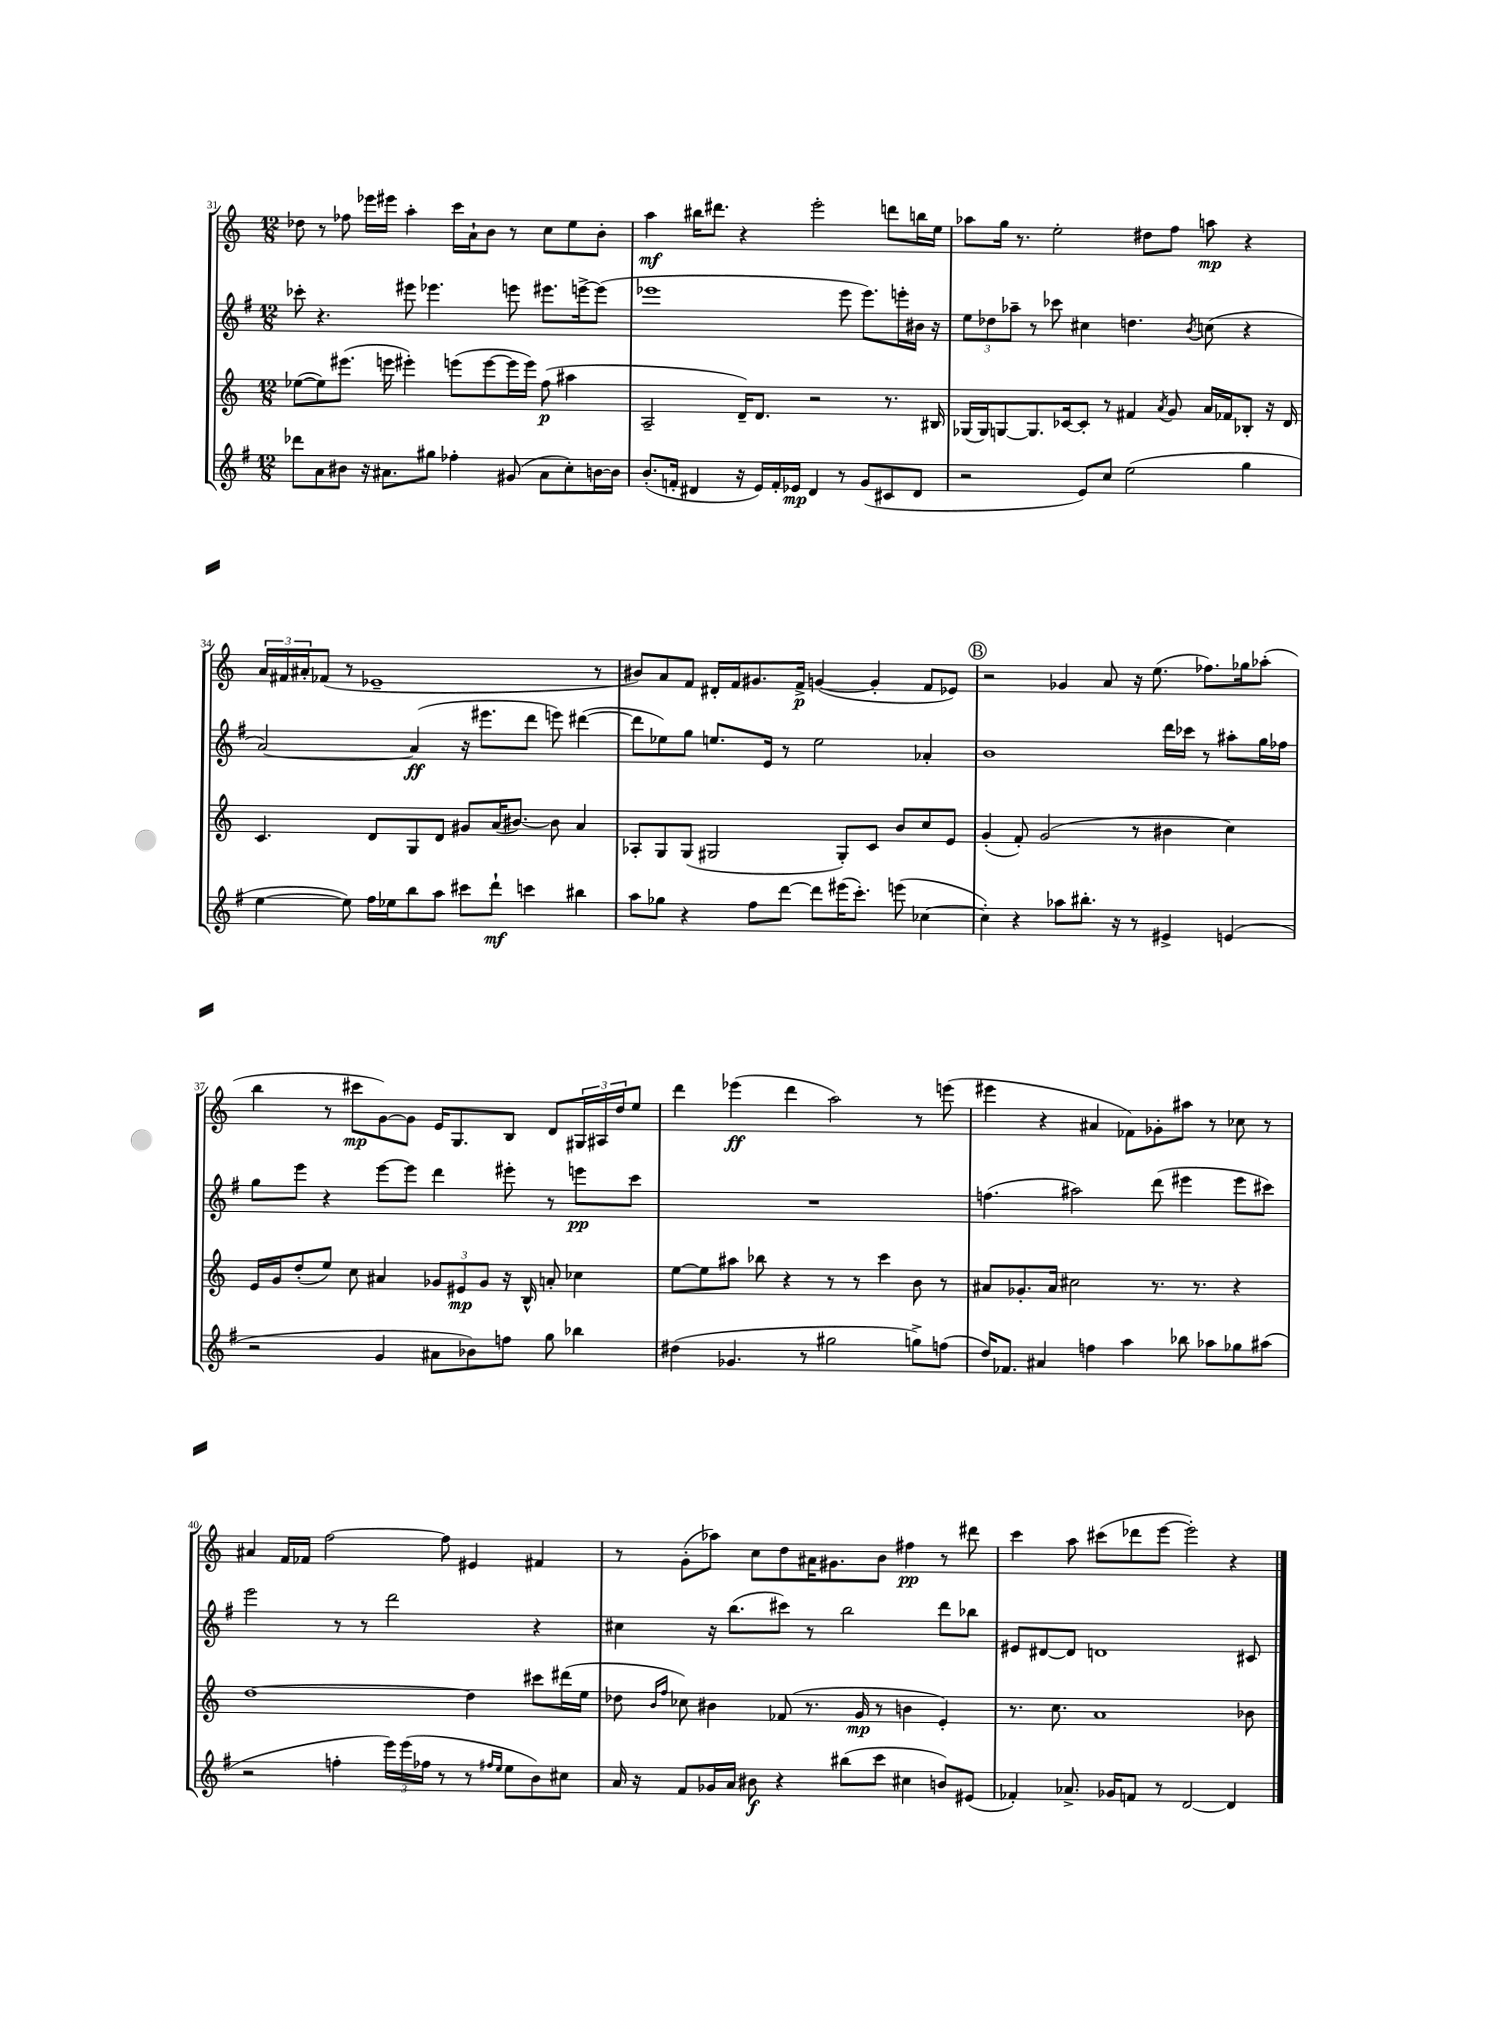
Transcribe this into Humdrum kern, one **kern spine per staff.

**kern	**kern	**kern	**kern
*staff4	*staff3	*staff2	*staff1
*clefG2	*clefG2	*clefG2	*clefG2
*k[f#]	*k[]	*k[f#]	*k[]
*M12/8	*M12/8	*M12/8	*M12/8
8ddd-	([8ee-	8ccc-'	8dd-
8a	8ee-])	4.r	8r
8b#	(8.eee#	.	8ff-
16r	.	.	16eee-
8.a#	16eee	.	16eee#
.	4eee#')	8eee#	4aa'
8gg#	.	4.eee-	.
4ff-'	(8eee	.	16ccc
.	.	.	16a`
.	[8eee	.	8b
(8g#	16eee]	8eee	8r
.	16eee)	.	.
8a#	(8ff	8.eee#	8cc
8cc')	4aa#	.	8ee
.	.	[16eee^	.
[16b	.	(8eee]	8b'
16b]	.	.	.
=	=	=	=
(8.b'	2A~	1eee-	4aa
16f'	.	.	.
4d#	.	.	16bb#
.	.	.	8.ddd#
16r	16d~)	.	4r
16e)	8.d	.	.
16f'	.	.	.
16e-	.	.	.
4d#	2r	.	2eee'
8r	.	8eee-	.
(8g	.	8.eee-)	.
8c#	8.r	.	8ddd
.	.	16eee'	.
8d#	.	16b#	16bb
.	16B#	16r	16ee
=	=	=	=
2r	(16G-	12ee	8aa-
.	16G-)	.	.
.	.	12dd-	.
.	[8G	.	16gg
.	.	12aa-~	.
.	.	.	8.r
.	8.G]	8r	.
.	.	8ccc-	2ee'
.	[16c-	.	.
8e)	8c-']	4cc#	.
8cc	8r	.	.
(2ee	4f#	4.dd	.
.	.	.	8dd#
.	8qa	.	.
.	8g	.	8ff
.	.	8qb	.
.	16a	(8cc	8aa
.	16f-	.	.
4gg	8B-'	4r	4r
.	16r	.	.
.	16d	.	.
=	=	=	=
[4ee	4.c	[2a)	24a
.	.	.	24f#
.	.	.	24a#'
.	.	.	(8f-
8ee])	.	.	8r
16ff#	8d	.	1e-~
16ee-	.	.	.
8bb	8G	(4a]	.
8aa	8d	.	.
8ccc#	8g#	16r	.
.	.	8.eee#	.
8ddd`	(16a	.	.
.	[8.b#)	.	.
4ccc	.	8ddd	.
.	8b#]	8eee)	.
4bb#	4a	([4ddd#	.
.	.	.	8r
=	=	=	=
8aa	8A-'	8ddd#]	8b#)
8gg-	8G	8ee-)	8a
4r	(8G	8gg	8f
.	2G#	8.ee	16d#'
.	.	.	16f
8ff#	.	.	8.g#
.	.	16e	.
[8ddd	.	8r	.
.	.	.	16f^
8ddd]	.	2ee	([4g
(16eee#	8G#')	.	.
8.ccc')	.	.	.
.	8c	.	4g']
(8eee	8b	.	.
[4cc-	8cc	4a-'	8f
.	8e	.	8e-)
=	=	=	=
4cc-'])	(4g'	1b	2r
4r	8f')	.	.
.	(2g	.	.
8aa-	.	.	4g-
8.bb#'	.	.	.
.	.	.	8a
16r	.	.	.
8r	8r	.	16r
.	.	.	(8.ee
4e#^	4b#	16ddd	.
.	.	16ccc-	.
.	.	8r	8.ff-)
(4e	4cc)	8aa#'	.
.	.	.	16gg-
.	.	16gg	(8aa-'
.	.	16ff-	.
=	=	=	=
2r	16e	8gg	4bb
.	16g	.	.
.	(8dd'	8eee	.
.	8ee)	4r	8r
.	8cc	.	8ccc#
4g	4a#	[8eee	[8g)
.	.	8eee]	8g]
8a#	12g-	4ddd	16e
.	.	.	8.G
.	12e#	.	.
8b-)	.	.	.
.	12g-	.	.
8ff	16r	8eee#'	8B
.	16B^^	.	.
8gg	8a'	8r	8d
4bb-	4cc-	8eee	24G#
.	.	.	24A#
.	.	.	24dd
.	.	8ccc	8ee
=	=	=	=
(4dd#	[8ee	1.r	4ddd
.	8ee]	.	.
4.g-	8aa#	.	(4eee-
.	8bb-	.	.
.	4r	.	4ddd
8r	.	.	.
2gg#	8r	.	2aa)
.	8r	.	.
.	4ccc	.	.
8gg^)	8b	.	8r
(8ff	8r	.	(8eee
=	=	=	=
16dd)	8a#	(4.ff	4eee#
8.f-	.	.	.
.	8.g-'	.	.
4a#	.	.	4r
.	16a#	.	.
.	2cc#	2aa#)	.
4ff	.	.	4a#
4aa	.	.	8f-)
.	8.r	(8ddd	8g-'
8bb-	.	4eee#	8aa#
.	8.r	.	.
8aa-	.	.	8r
8gg-	4r	8eee#	8cc-
(8aa#	.	8ccc#)	8r
=	=	=	=
2r	[1dd	2eee	4a#
.	.	.	16f
.	.	.	16f-
.	.	.	[2ff
4ff'	.	8r	.
.	.	8r	.
24eee)	.	2ddd	.
(24eee	.	.	.
24ff-	.	.	.
8r	.	.	8ff]
8r	4dd]	.	4e#
16qqff#	.	.	.
16qqee	.	.	.
8ee	.	.	.
8b)	8ccc#	4r	4f#
8cc#	(16ddd#	.	.
.	16ee	.	.
=	=	=	=
16a	8dd-	4cc#	8r
16r	.	.	.
.	16qqb	.	.
.	16qqff	.	.
8f#	8cc-)	.	(8g'
16g-	4b#	16r	8aa-)
16a	.	(8.bb	.
8b#	.	.	8cc
4r	(8f-	8ccc#)	8dd
.	8.r	8r	16a#
.	.	.	8.g#
(8bb#	.	2bb	.
.	16g	.	.
8ccc	8r	.	8b
4cc#	4b	.	4ff#
8b)	4e')	8ddd	8r
(8e#	.	8bb-	8ddd#
=	=	=	=
4f-')	8.r	8e#	4ccc
.	.	[8d#	.
.	8.cc	.	.
8.a-^	.	8d#]	8aa
.	1a	1d	(8ccc#
16g-	.	.	.
8f	.	.	8ddd-
8r	.	.	[8eee
[2d	.	.	2eee'])
4d]	.	.	4r
.	8b-	8c#	.
==	==	==	==
*-	*-	*-	*-
